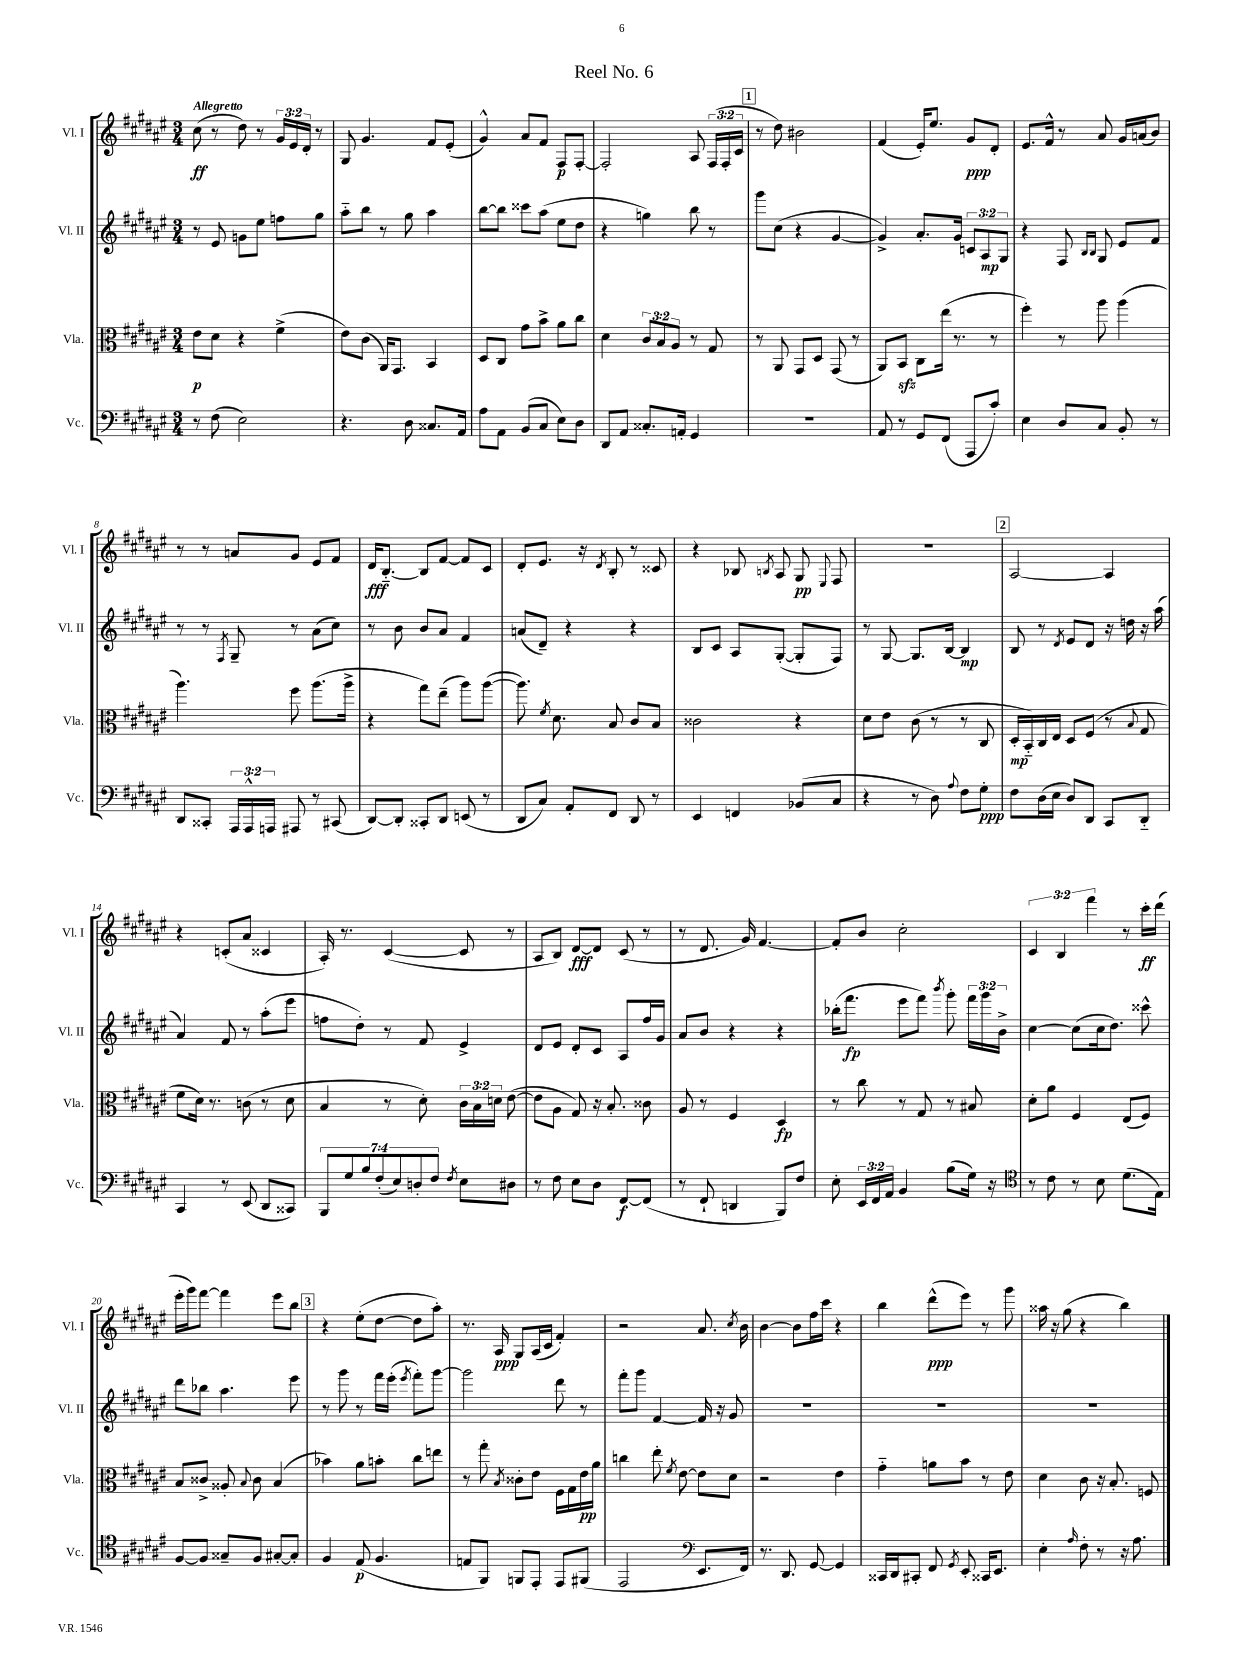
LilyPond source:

\header { title = "Reel No. 6" }
<<
\new StaffGroup <<
\new Staff = "s0" \with { instrumentName = "Vl. I" shortInstrumentName = "Vl. I" } {
    \clef treble \key fis \major \numericTimeSignature \time 3/4 \override Staff.TupletNumber.text = #tuplet-number::calc-fraction-text \tempo "Allegretto"
    \autoBeamOff cis''8\ff( r8 dis''8) r8 \tuplet 3/2 { gis'16[ eis'16 dis'16]-. } r8 |
    gis8 gis'4. fis'8[ eis'8]-.( |
    gis'4-^) ais'8[ fis'8] fis8[\p fis8]~-. |
    fis2-. ais8 \tuplet 3/2 { fis16[( fis16-. cis'16] } |
    \mark \markup { \box "1" } r8 dis''8) bis'2 |
    fis'4( eis'16[-.) eis''8.] gis'8[\ppp dis'8]-. |
    eis'8.[ fis'16]-^ r8 ais'8 gis'16[ a'16( b'8]) |
    r8 r8 a'8[ gis'8] eis'8[ fis'8] |
    dis'16[\fff b8.]~-_ b8[ fis'8]~ fis'8[ cis'8] |
    dis'8[-. eis'8.] r16 \acciaccatura { dis'8 } b8-. r8 cisis'8 |
    r4 bes8 \acciaccatura { b8 } ais8 gis8\pp \appoggiatura { eis8 } fis8 |
    R2. |
    \mark \markup { \box "2" } ais2~ ais4 |
    r4 c'8[-.( ais'8] cisis'4 |
    ais16-.) r8. cis'4~( cis'8 r8 |
    ais8[ b8]) dis'8[~\fff dis'8] cis'8( r8 |
    r8 dis'8. gis'16) fis'4.~ |
    fis'8[-. b'8] cis''2-. |
    \tuplet 3/2 { cis'4 b4 fis'''4 } r8 cis'''16[-.\ff dis'''16]( |
    eis'''16[-. gis'''16) fis'''8]~ fis'''4 eis'''8[ b''8] |
    \mark \markup { \box "3" } r4 eis''8[-.( dis''8]~ dis''8[ ais''8]-.) |
    r8. ais16\ppp gis8[ ais16( cis'16] fis'4-.) |
    r2 ais'8. \acciaccatura { cis''8 } b'16 |
    b'4~ b'8[ fis''16 cis'''16] r4 |
    b''4 dis'''8[-^\ppp( eis'''8]) r8 gis'''8 |
    aisis''16 r16 gis''8( r4 b''4) \bar "|." |
}
\new Staff = "s1" \with { instrumentName = "Vl. II" shortInstrumentName = "Vl. II" } {
    \clef treble \key fis \major \numericTimeSignature \time 3/4 \override Staff.TupletNumber.text = #tuplet-number::calc-fraction-text
    \autoBeamOff r8 eis'8 g'8[ eis''8] f''8[ gis''8] |
    ais''8[-_ b''8] r8 gis''8 ais''4 |
    b''8[~ b''8] cisis'''8[ ais''8]( eis''8[ dis''8] |
    r4 g''4) b''8 r8 |
    \mark \markup { \box "1" } gis'''8[ cis''8]( r4 gis'4~ |
    gis'4->) ais'8.[-. gis'16] \tuplet 3/2 { c'8[ ais8\mp gis8] } |
    r4 fis8 \grace { b16[ b16] } gis8 eis'8[ fis'8] |
    r8 r8 \acciaccatura { fis8 } gis8-- r8 ais'8[( cis''8]) |
    r8 b'8 b'8[ ais'8] fis'4 |
    a'8[( dis'8]--) r4 r4 |
    b8[ cis'8] ais8[ gis8]~-.( gis8[-. fis8]) |
    r8 gis8~ gis8.[ b16]~ b4\mp |
    \mark \markup { \box "2" } b8 r8 \acciaccatura { dis'8 } eis'8[ dis'8] r16 d''16 r16 ais''16( |
    ais'4) fis'8 r8 ais''8[-.( eis'''8] |
    f''8[ dis''8]-.) r8 fis'8 eis'4-> |
    dis'8[ eis'8] dis'8[-. cis'8] ais8[ fis''16 gis'16] |
    ais'8[ b'8] r4 r4 |
    bes''16[-.( fis'''8.]\fp eis'''8[ fis'''8]) \acciaccatura { b'''8 } gis'''8-. \tuplet 3/2 { fis'''16[ gis'''16 b'16]-> } |
    cis''4~ cis''8[( cis''16 dis''8.]) cisis'''8-^ |
    dis'''8[ bes''8] ais''4. eis'''8 |
    \mark \markup { \box "3" } r8 gis'''8 r8 fis'''16[ eis'''16]-.( \acciaccatura { eis'''8 } fis'''8[-.) gis'''8]~ |
    gis'''2 dis'''8 r8 |
    fis'''8[-. gis'''8] fis'4~ fis'16 r16 gis'8 |
    R2. |
    R2. |
    R2. \bar "|." |
}
\new Staff = "s2" \with { instrumentName = "Vla." shortInstrumentName = "Vla." } {
    \clef alto \key fis \major \numericTimeSignature \time 3/4 \override Staff.TupletNumber.text = #tuplet-number::calc-fraction-text
    \autoBeamOff eis'8[\p dis'8] r4 fis'4->( |
    eis'8[) cis'8]( ais,16[) gis,8.] b,4 |
    dis8[ cis8] gis'8[ b'8]-> ais'8[ cis''8] |
    dis'4 \tuplet 3/2 { cis'8[ b8 ais8] } r8 gis8 |
    \mark \markup { \box "1" } r8 ais,8 gis,8[ dis8] gis,8( r8 |
    ais,8[) b,8]\sfz cis8[ eis''16]( r8. r8 |
    fis''4-.) r8 ais''8 ais''4( |
    ais''4.) fis''8 ais''8.[( ais''16]-> |
    r4 gis''8[) eis''8]--( ais''8[) ais''8]~( |
    ais''8.) \acciaccatura { fis'8 } dis'8. b8 cis'8[ b8] |
    cisis'2 r4 |
    dis'8[ eis'8] cis'8( r8 r8 cis8 |
    \mark \markup { \box "2" } dis16[-.\mp b,16-_) cis16 eis16] dis8[ fis8]( r8 \appoggiatura { b8 } gis8 |
    fis'8[ dis'16]) r8. c'8( r8 dis'8 |
    b4 r8 dis'8-.) \tuplet 3/2 { cis'16[ b16 d'16] } eis'8~( |
    eis'8[ ais8] gis8) r16 b8.-. cisis'8 |
    ais8 r8 fis4 dis4\fp |
    r8 cis''8 r8 gis8 r8 bis8 |
    dis'8[-. ais'8] fis4 eis8[( fis8]) |
    b8[ cisis'8]-> aisis8-. \appoggiatura { b8 } cisis'8 b4( |
    \mark \markup { \box "3" } bes'4) ais'8[ b'8]-. cis''8[ e''8] |
    r8 gis''8-. \acciaccatura { b8 } cisis'8[-. eis'8] fis16[ gis16 eis'16\pp ais'16] |
    c''4 eis''8-. \acciaccatura { fis'8 } eis'8~ eis'8[ dis'8] |
    r2 eis'4 |
    gis'4-_ a'8[ b'8] r8 eis'8 |
    dis'4 cis'8 r16 b8.-. f8 \bar "|." |
}
\new Staff = "s3" \with { instrumentName = "Vc." shortInstrumentName = "Vc." } {
    \clef bass \key fis \major \numericTimeSignature \time 3/4 \override Staff.TupletNumber.text = #tuplet-number::calc-fraction-text
    \autoBeamOff r8 fis8( eis2) |
    r4. dis8 cisis8.[ ais,16] |
    ais8[ ais,8] b,8[( cis8] eis8[) dis8] |
    dis,8[ ais,8] cisis8.[-. a,16]-. gis,4 |
    \mark \markup { \box "1" } R2. |
    ais,8 r8 gis,8[ fis,8]( ais,,8[ cis'8]-.) |
    eis4 dis8[ cis8] b,8-. r8 |
    dis,8[ cisis,8]-. \tuplet 3/2 { ais,,16[ ais,,16-^ a,,16] } ais,,8 r8 cis,8( |
    dis,8[~) dis,8]-. cisis,8[-. dis,8] e,8( r8 |
    dis,8[ cis8]) ais,8[-. fis,8] dis,8 r8 |
    eis,4 f,4 bes,8[( cis8] |
    r4 r8 dis8) \appoggiatura { ais8 } fis8[ gis8]-.\ppp |
    \mark \markup { \box "2" } fis8[ dis16( eis16] dis8[) dis,8] cis,8[ dis,8]-_ |
    cis,4 r8 eis,8( dis,8[ cisis,8]) |
    \tuplet 7/4 { b,,8[ gis8 b8 fis8-.( eis8) d8-. fis8] } \acciaccatura { fis8 } eis8[ dis8] |
    r8 fis8 eis8[ dis8] fis,8[~\f fis,8]( |
    r8 fis,8-! d,4 b,,8[) fis8] |
    eis8-. \tuplet 3/2 { eis,16[ fis,16 ais,16] } b,4 b8[( gis16]) r16 |
    \clef tenor r8 cis'8 r8 b8 dis'8.[( eis16]) |
    fis8[~ fis8] gisis8[-- fis8] gis8[~-. gis8]-. |
    \mark \markup { \box "3" } fis4 eis8\p( fis4. |
    e8[ fis,8]) f,8[ eis,8]-. eis,8[ fis,8]( |
    eis,2 \clef bass eis,8.[ fis,16]) |
    r8. dis,8. gis,8~ gis,4 |
    cisis,16[ dis,16 cis,8]-. fis,8 \acciaccatura { gis,8 } eis,8-. cisis,16[ eis,8.] |
    eis4-. \grace { ais16 } fis8-. r8 r16 ais8. \bar "|." |
}
>>
>>
